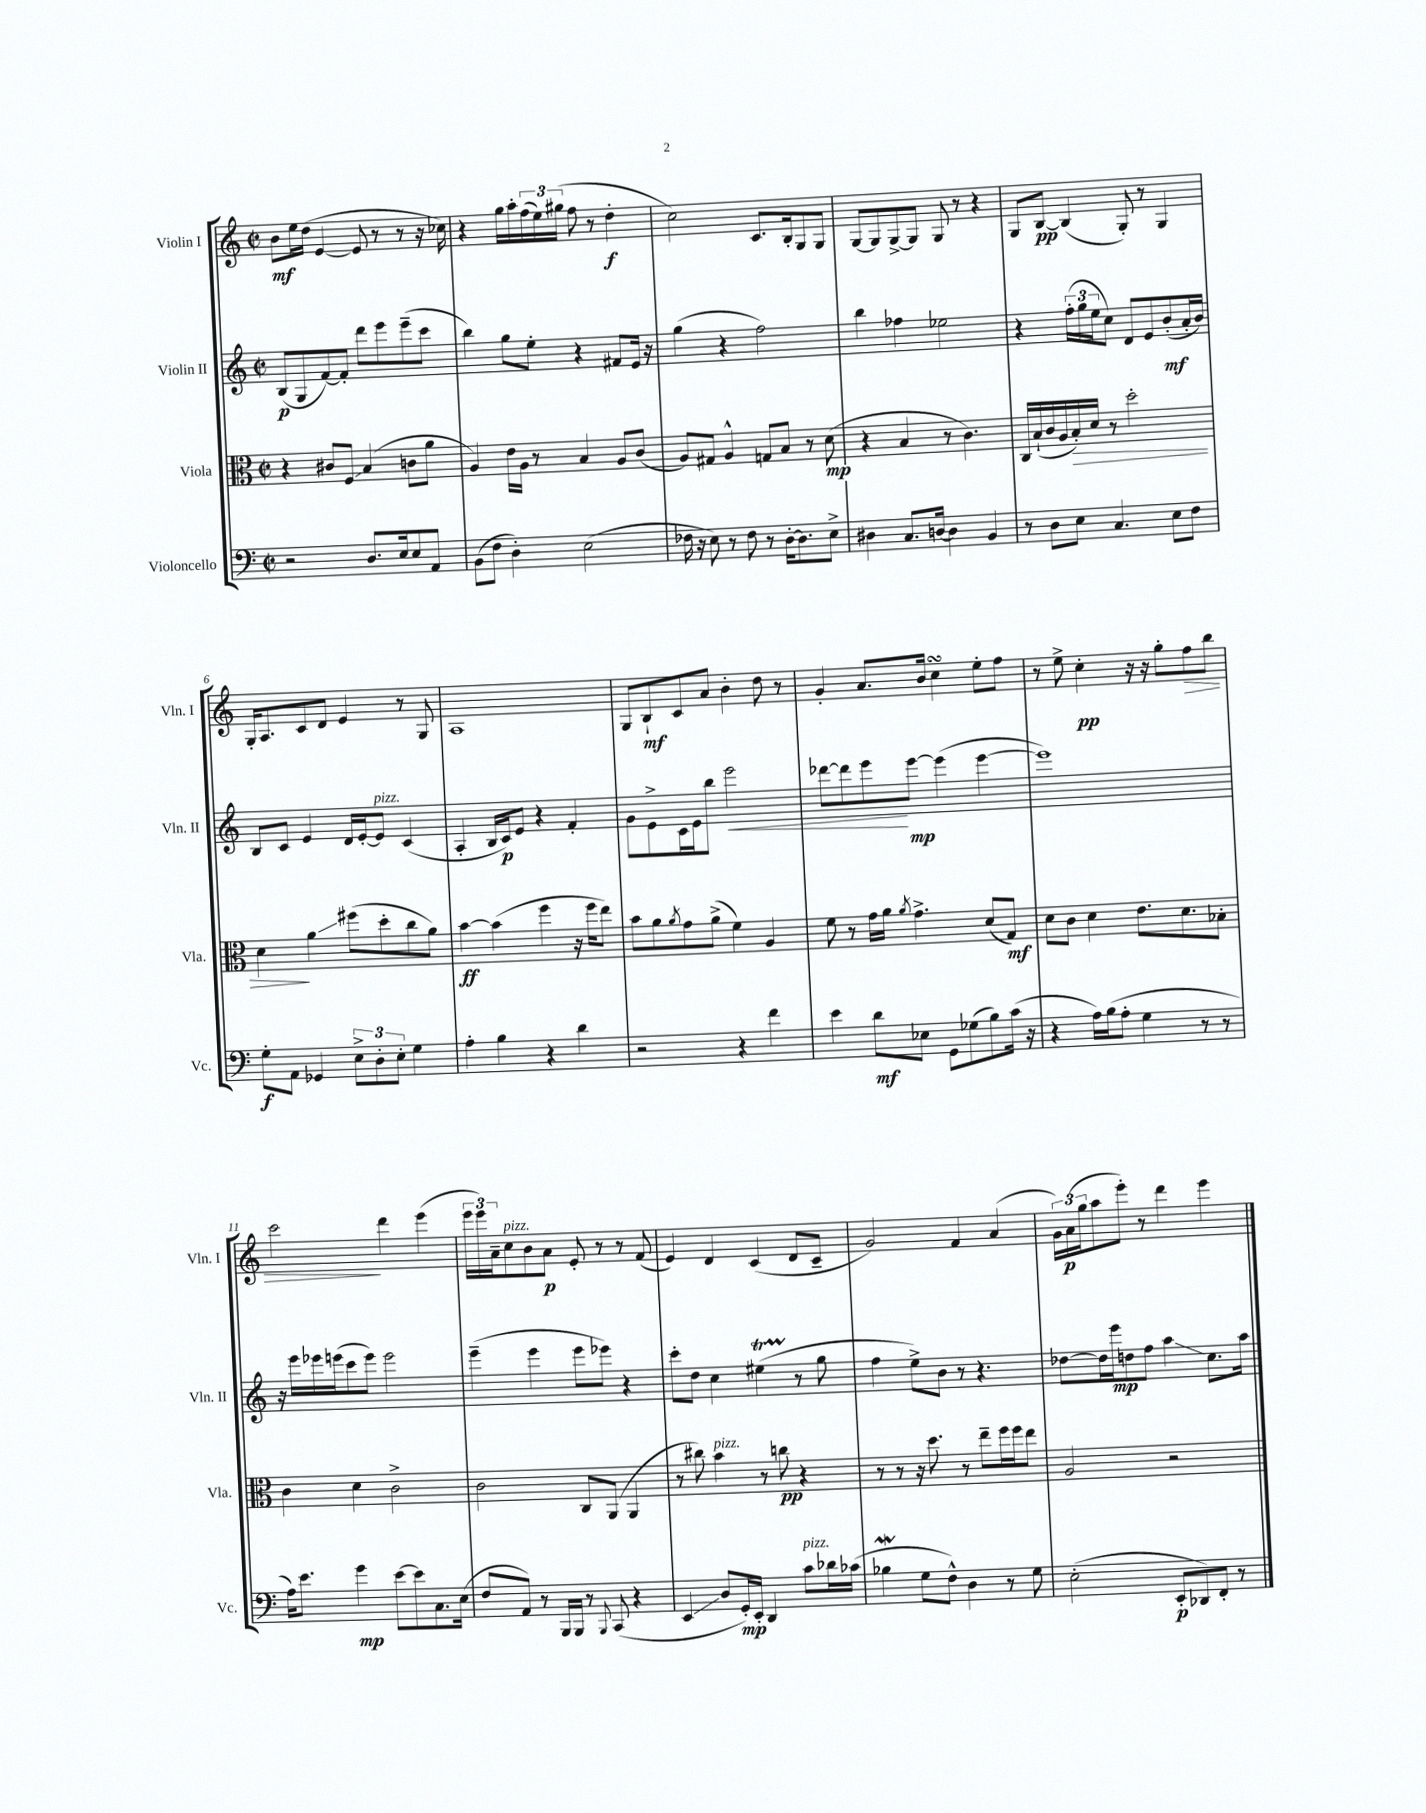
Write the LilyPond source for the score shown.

<<
\new StaffGroup <<
\new Staff = "s0" \with { instrumentName = "Violin I" shortInstrumentName = "Vln. I" } {
    \clef treble \key c \major \defaultTimeSignature \time 2/2
    b'8\mf e''16 d''16( e'4~ e'8 r8 r8 r16 ces''16) |
    r4 g''16 a''16-. \tuplet 3/2 { f''16( e''16) gis''16( } f''8 r8 d''4-.\f |
    c''2) c'8. b16-. g8 g8 |
    g8~ g8 g8~-> g8 g8 r8 r4 |
    g8 b8~\pp b4( g8-.) r8 g4 |
    g16-. a8. c'8 d'8 e'4 r8 g8 |
    a1 |
    g8 b8-!\mf c'8 a'8 b'4-. d''8 r8 |
    g'4-. a'8. b'16 c''4\turn e''8-. f''8 |
    r8 e''8-> c''4-.\pp r16 r16 g''8-. f''8\> b''8 |
    c'''2\! d'''4 e'''4( |
    \tuplet 3/2 { e'''16 e'''16) a'16-- } c''8^\markup { \italic "pizz." } b'8 a'8\p e'8-. r8 r8 f'8( |
    e'4) d'4 c'4( d'8 c'8-- |
    g'2) f'4 a'4( |
    \tuplet 3/2 { g'16) a'16\p( g''16 } a''8 e'''8-.) r8 d'''4 e'''4 \bar "|." |
}
\new Staff = "s1" \with { instrumentName = "Violin II" shortInstrumentName = "Vln. II" } {
    \clef treble \key c \major \defaultTimeSignature \time 2/2
    b8\p( g8 f'8~) f'8-. d'''8 e'''8 e'''8--( c'''8 |
    b''4) g''8 e''8-. r4 fis'8 e'16 r16 |
    g''4( r4 f''2) |
    b''4 fes''4 ees''2 |
    r4 \tuplet 3/2 { f''16-.( g''16 e''16 } c''8) d'8 e'8 b'8-.\mf( a'16-. b'16) |
    b8 c'8 e'4 d'16 e'16~-. e'8^\markup { \italic "pizz." } c'4( |
    a4-. b16 c'16\p) e'8 r4 f'4-. |
    g'8 e'8-> c'16 e'16 b''8 e'''2\< |
    des'''8~ des'''8 e'''8\! e'''8~\mp e'''4( e'''4~ |
    e'''1) |
    r16 e'''16 ees'''16 e'''16( c'''8 e'''8) e'''2 |
    e'''4--( e'''4 e'''8 ees'''8) r4 |
    c'''8-. d''8 c''4 eis''4\startTrillSpan( r8\stopTrillSpan g''8 |
    f''4 e''8->) b'8 r8 r4. |
    des''8~ des''16 e'''16\mp d''8 f''8 a''4\glissando c''8. a''16 \bar "|." |
}
\new Staff = "s2" \with { instrumentName = "Viola" shortInstrumentName = "Vla." } {
    \clef alto \key c \major \defaultTimeSignature \time 2/2
    r4 cis'8 f8\glissando b4( c'8 a'8 |
    a4) e'16 a16 r8 b4 a8 c'8( |
    a8) gis8 a4-^ g8 b8 r8 d'8\mp( |
    r4 b4 r8 c'4.) |
    c16 b16-!( c'16 a16 b16-.\>) d'16 r8 d''2-. |
    d'4\! a'4\glissando fis''8( d''8-. c''8 a'8) |
    b'4~\ff b'4( f''4 r16 f''16 e''8) |
    b'8 a'8 \acciaccatura { a'8 } g'8 a'8->( f'4) a4 |
    f'8 r8 g'16 a'16 \acciaccatura { a'8 } g'4.-> d'8( g8\mf) |
    d'8 c'8 d'4 e'8. d'8. bes8-. |
    c'4 d'4 c'2-> |
    c'2 c8 a,8( a,4 |
    r8 cis''8) b'4^\markup { \italic "pizz." } r8 c''8\pp r4 |
    r8 r8 r16 d''8. r8 e''8-- f''16 f''16 e''8 |
    a2 r2 \bar "|." |
}
\new Staff = "s3" \with { instrumentName = "Violoncello" shortInstrumentName = "Vc." } {
    \clef bass \key c \major \defaultTimeSignature \time 2/2
    r2 d8. e16 e8 a,8 |
    b,8( f8 d4-.) e2( |
    fes16 r16 e8) r8 fes8 r8 d16~-. d8. e8-> |
    dis4 c8. d16~ d4 b,4 |
    r8 d8 e8 c4. e8 f8 |
    g8-.\f a,8 ges,4 \tuplet 3/2 { e8-> d8-. e8-. } g4 |
    a4-. b4 r4 d'4 |
    r2 r4 f'4 |
    e'4 d'8\mf ees8 g,8 ges8( b8) c'16( r16 |
    r4 a16) b16( a8-. g4 r8 r8 |
    a16) e'8. g'4\mp e'8~ e'8 c8. e16( |
    f8 a,8) r8 b,,16 b,,16 r8 \appoggiatura { b,,8 } c,8( r4 |
    e,4\glissando d8 g,16-.\mp) e,16-. d,4 c'8^\markup { \italic "pizz." } des'16 ces'16( |
    bes4\mordent g8 f8-^) d4 r8 g8 |
    e2-.( e,8-.\p des,8) f,8-. r8 \bar "|." |
}
>>
>>
